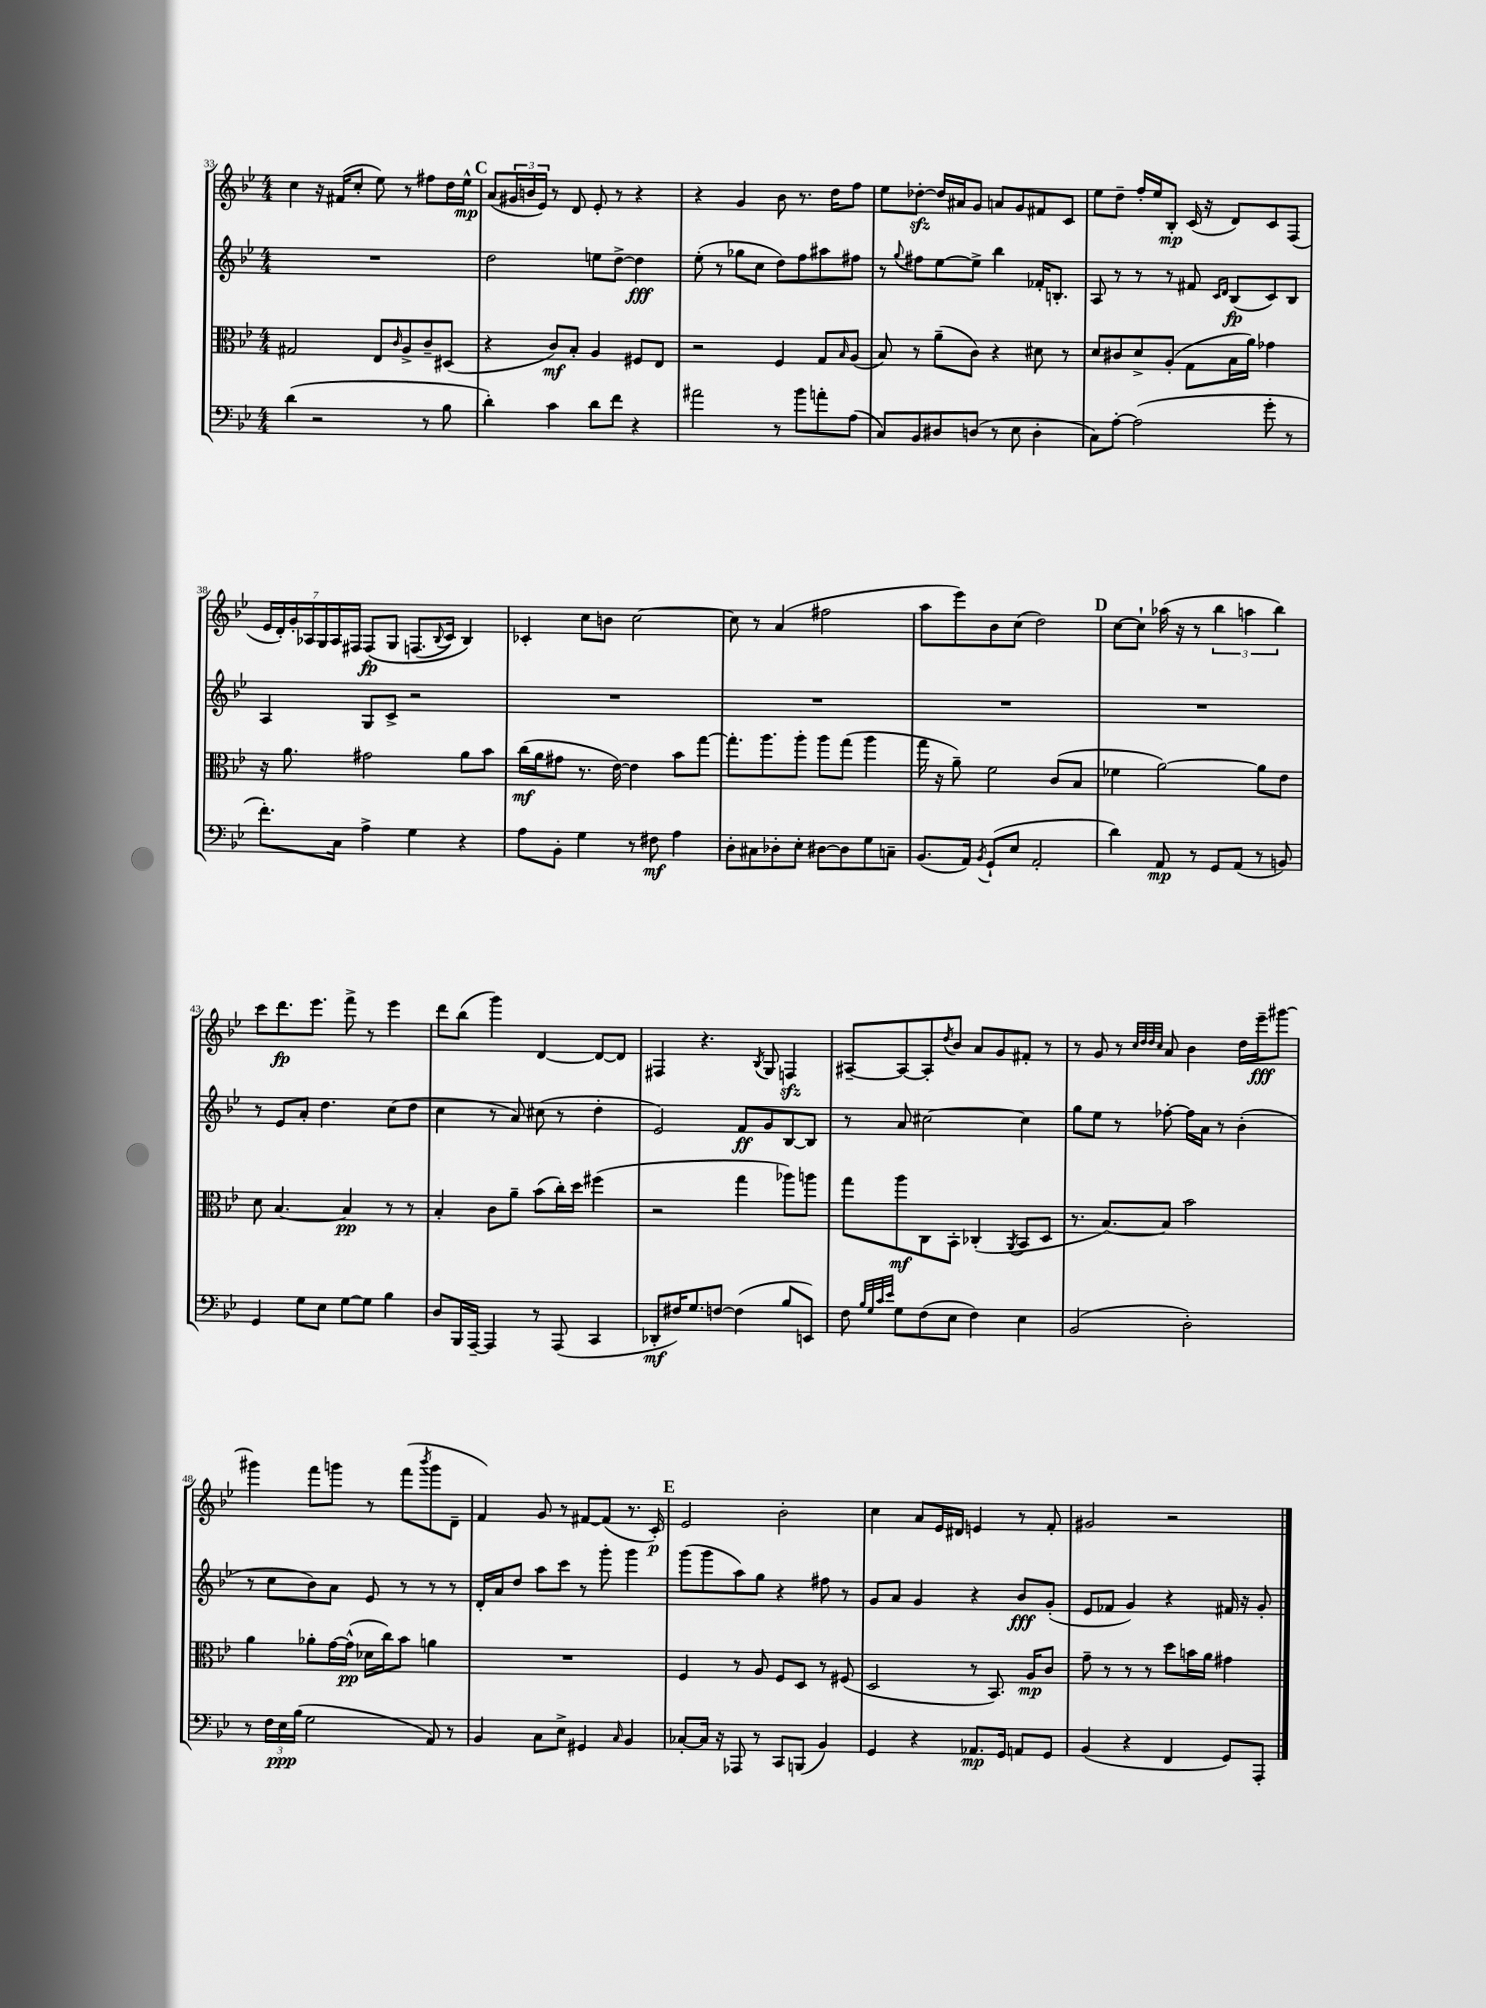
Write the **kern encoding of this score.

**kern	**kern	**kern	**kern
*staff4	*staff3	*staff2	*staff1
*clefF4	*clefC3	*clefG2	*clefG2
*k[b-e-]	*k[b-e-]	*k[b-e-]	*k[b-e-]
*M4/4	*M4/4	*M4/4	*M4/4
(4d	2G#	1r	4cc
2r	.	.	16r
.	.	.	(16f#
.	.	.	8cc'
.	8E-	.	8ee-)
.	16qqc	.	.
.	8A^	.	8r
8r	8c~	.	8ff#
8B-	(8D#	.	16dd
.	.	.	16ee-^^
=	=	=	=
4d')	4r	2dd	(8a
.	.	.	24g#
.	.	.	24b
.	.	.	24e-)
4c	8c)	.	8r
.	8B-'	.	8d
8d	4A	8ee	8e-'
8f	.	[8dd^	8r
4r	8F#	4dd]	4r
.	8E-	.	.
=	=	=	=
2a#	2r	(8ee-'	4r
.	.	8r	.
.	.	8gg-	4g
.	.	8cc	.
8r	4F	8dd)	8b-
8b-	.	8ff	8.r
8a'	8G	8aa#	.
.	.	.	16dd
.	16qqB-	.	.
(8A	(8A	8ff#	8ff
=	=	=	=
8C)	8B-)	8r	8ee-
.	.	8qqgg	.
8BB-	8r	8ff#	[8dd-'
8D#	(8a~	[8ee-	16dd-]
.	.	.	16a#
(8D	8c)	8ee-^]	8g
8r	4r	4bb-	8a
8E-	.	.	8g
4D'	8d#	16f-'	8f#
.	.	8.B'	.
.	8r	.	8c
=	=	=	=
8C)	8d	8A	8ee-
[8A'	8c#	8r	8dd~
(2A]	8d^	8r	16ff'
.	.	.	16ee-
.	(8A'	8r	8B-'
.	8G	8f#	(16c
.	.	.	16r
.	.	16qqc	.
.	.	16qqd	.
.	16B-	(8B-	8d)
.	16a)	.	.
8g'	4g-	8c)	8c
8r	.	8B-	(8F
=	=	=	=
8.f')	16r	4A	28e-
.	.	.	28d')
.	8.a	.	.
.	.	.	28g'
.	.	.	28A-
.	.	.	28G
.	.	.	28A-
16C	.	.	.
.	.	.	28F#
4A^	2g#	8G	&(8F#
.	.	8c^	8G
4G	.	2r	(8.F
.	.	.	8qqB-
.	.	.	16c)
4r	8a	.	4B-&)
.	8b-	.	.
=	=	=	=
8A	(16cc	1r	4c-'
.	16a	.	.
8BB-'	8g#	.	.
4G	8.r	.	8cc
.	.	.	8b
.	[16e-)	.	.
8r	4e-]	.	[2cc
8F#	.	.	.
4A	8b-	.	.
.	[8gg	.	.
=	=	=	=
8D'	8.gg']	1r	8cc]
8C#	.	.	8r
.	8.aa	.	.
8D-'	.	.	(4a
8E-'	8aa'	.	.
[8D#	8aa	.	2ff#
8D#]	(8gg	.	.
8G	4aa	.	.
8C~	.	.	.
=	=	=	=
(8.BB-	16gg	1r	8aa
.	16r	.	.
.	8a~)	.	8eee-)
16AA)	.	.	.
8qBB-	.	.	.
(8GG`	2f	.	8b-
8E-	.	.	(8cc
2AA'	.	.	2dd)
.	(8c	.	.
.	8B-	.	.
=	=	=	=
4d)	4f-	1r	[8cc
.	.	.	8cc`]
8AA	[2a)	.	(16aa-
.	.	.	16r
8r	.	.	8r
8GG	.	.	6bb-
(8AA	.	.	.
.	.	.	6aa
8r	8a]	.	.
.	.	.	6bb-)
8BB)	8e-	.	.
=	=	=	=
4GG	8d	8r	8ccc
.	[4.B-	8e-	8.ddd
8G	.	8a'	.
.	.	.	8.eee-
8E-	.	4.dd	.
[8G	4B-]	.	8fff^
8G]	.	.	8r
4B-	8r	(8cc	4eee-
.	8r	8dd	.
=	=	=	=
8D	4B-'	4cc	8ddd
16BBB-	.	.	(8bb-
[16AAA~	.	.	.
4AAA]	8c	8r	4ggg)
.	8a~	8a)	.
8r	(8b-	(8cc#	[4d
(8AAA	16cc')	8r	.
.	16dd	.	.
4CC	(4ff#	4dd'	8d_
.	.	.	8d]
=	=	=	=
8DD-'	2r	2e-)	4F#
16F#)	.	.	.
8.G	.	.	.
.	.	.	4.r
[8F	.	.	.
(4F]	4gg	8f	.
.	.	.	8qB-
.	.	8g	8G
8B-	8aa-)	[8B-	4F
8EE)	8aa	8B-]	.
=	=	=	=
8F	8gg	8r	[8A#~
32qqB-	.	.	.
32qqG	.	.	.
32qqc	.	.	.
32qqe-	.	.	.
8G	8aa	8a	8A#_
(8F	8C	[2cc#	8A#']
.	.	.	8qdd
8E-	8BB-'	.	8b-
4F)	(4C-'	.	8a
.	.	.	8g
.	8qAA	.	.
4E-	8BB-	4cc#]	8f#'
.	8D	.	8r
=	=	=	=
(2BB-	8.r	8gg	8r
.	.	8ee-	8g
.	[8.B-)	.	.
.	.	8r	8r
.	.	.	32qqcc
.	.	.	32qqdd
.	.	.	32qqdd
.	.	.	32qqcc
.	8B-]	[8ff-'	8a
2D')	2b-	16ff-]	4b-
.	.	16a	.
.	.	8r	.
.	.	(4b-'	16dd
.	.	.	16eee-~
.	.	.	[8ggg#
=	=	=	=
8r	4a	8r	4ggg#]
24F	.	8cc	.
24E-	.	.	.
(24B-	.	.	.
2G	8a-'	8b-)	8fff
.	[16g	8a	8ggg
.	(16g^^]	.	.
.	16d-	8e-	8r
.	16cc)	.	.
.	8b-	8r	(8fff
.	.	.	8qbbb-
8AA)	4a	8r	8ggg
8r	.	8r	8d~
=	=	=	=
4BB-	1r	16d'	4f)
.	.	16a	.
.	.	8dd	.
8C	.	8aa	8g
8E-^	.	8ccc	8r
4GG#	.	8r	[8f#
.	.	8ggg'	(8f#]
16qqC	.	.	.
4BB-	.	4ggg	8.r
.	.	.	16c')
=	=	=	=
[8C-'	4F	(8ggg	2e-
16C-]	.	8ggg	.
16r	.	.	.
8AAA-	8r	8aa)	.
8r	8A	8gg	.
8CC	8F	4r	2b-'
(8BBB	8D	.	.
4BB-)	8r	8ff#	.
.	(8F#	8r	.
=	=	=	=
4GG	2D	8g	4cc
.	.	8a	.
4r	.	4g	8a
.	.	.	16e-
.	.	.	16d#
8.AA-	8r	4r	4e
.	8.BB-)	.	.
16GG	.	.	.
8AA	.	8b-	8r
.	16A	.	.
8GG	8c	(8g'	8f'
=	=	=	=
(4BB-	8g~	8e-	2g#
.	8r	8f-	.
4r	8r	4g)	.
.	8r	.	.
4FF	8dd	4r	2r
.	16b	.	.
.	16a	.	.
8GG)	4g#	16f#	.
.	.	16r	.
8AAA'	.	8g'	.
==	==	==	==
*-	*-	*-	*-
